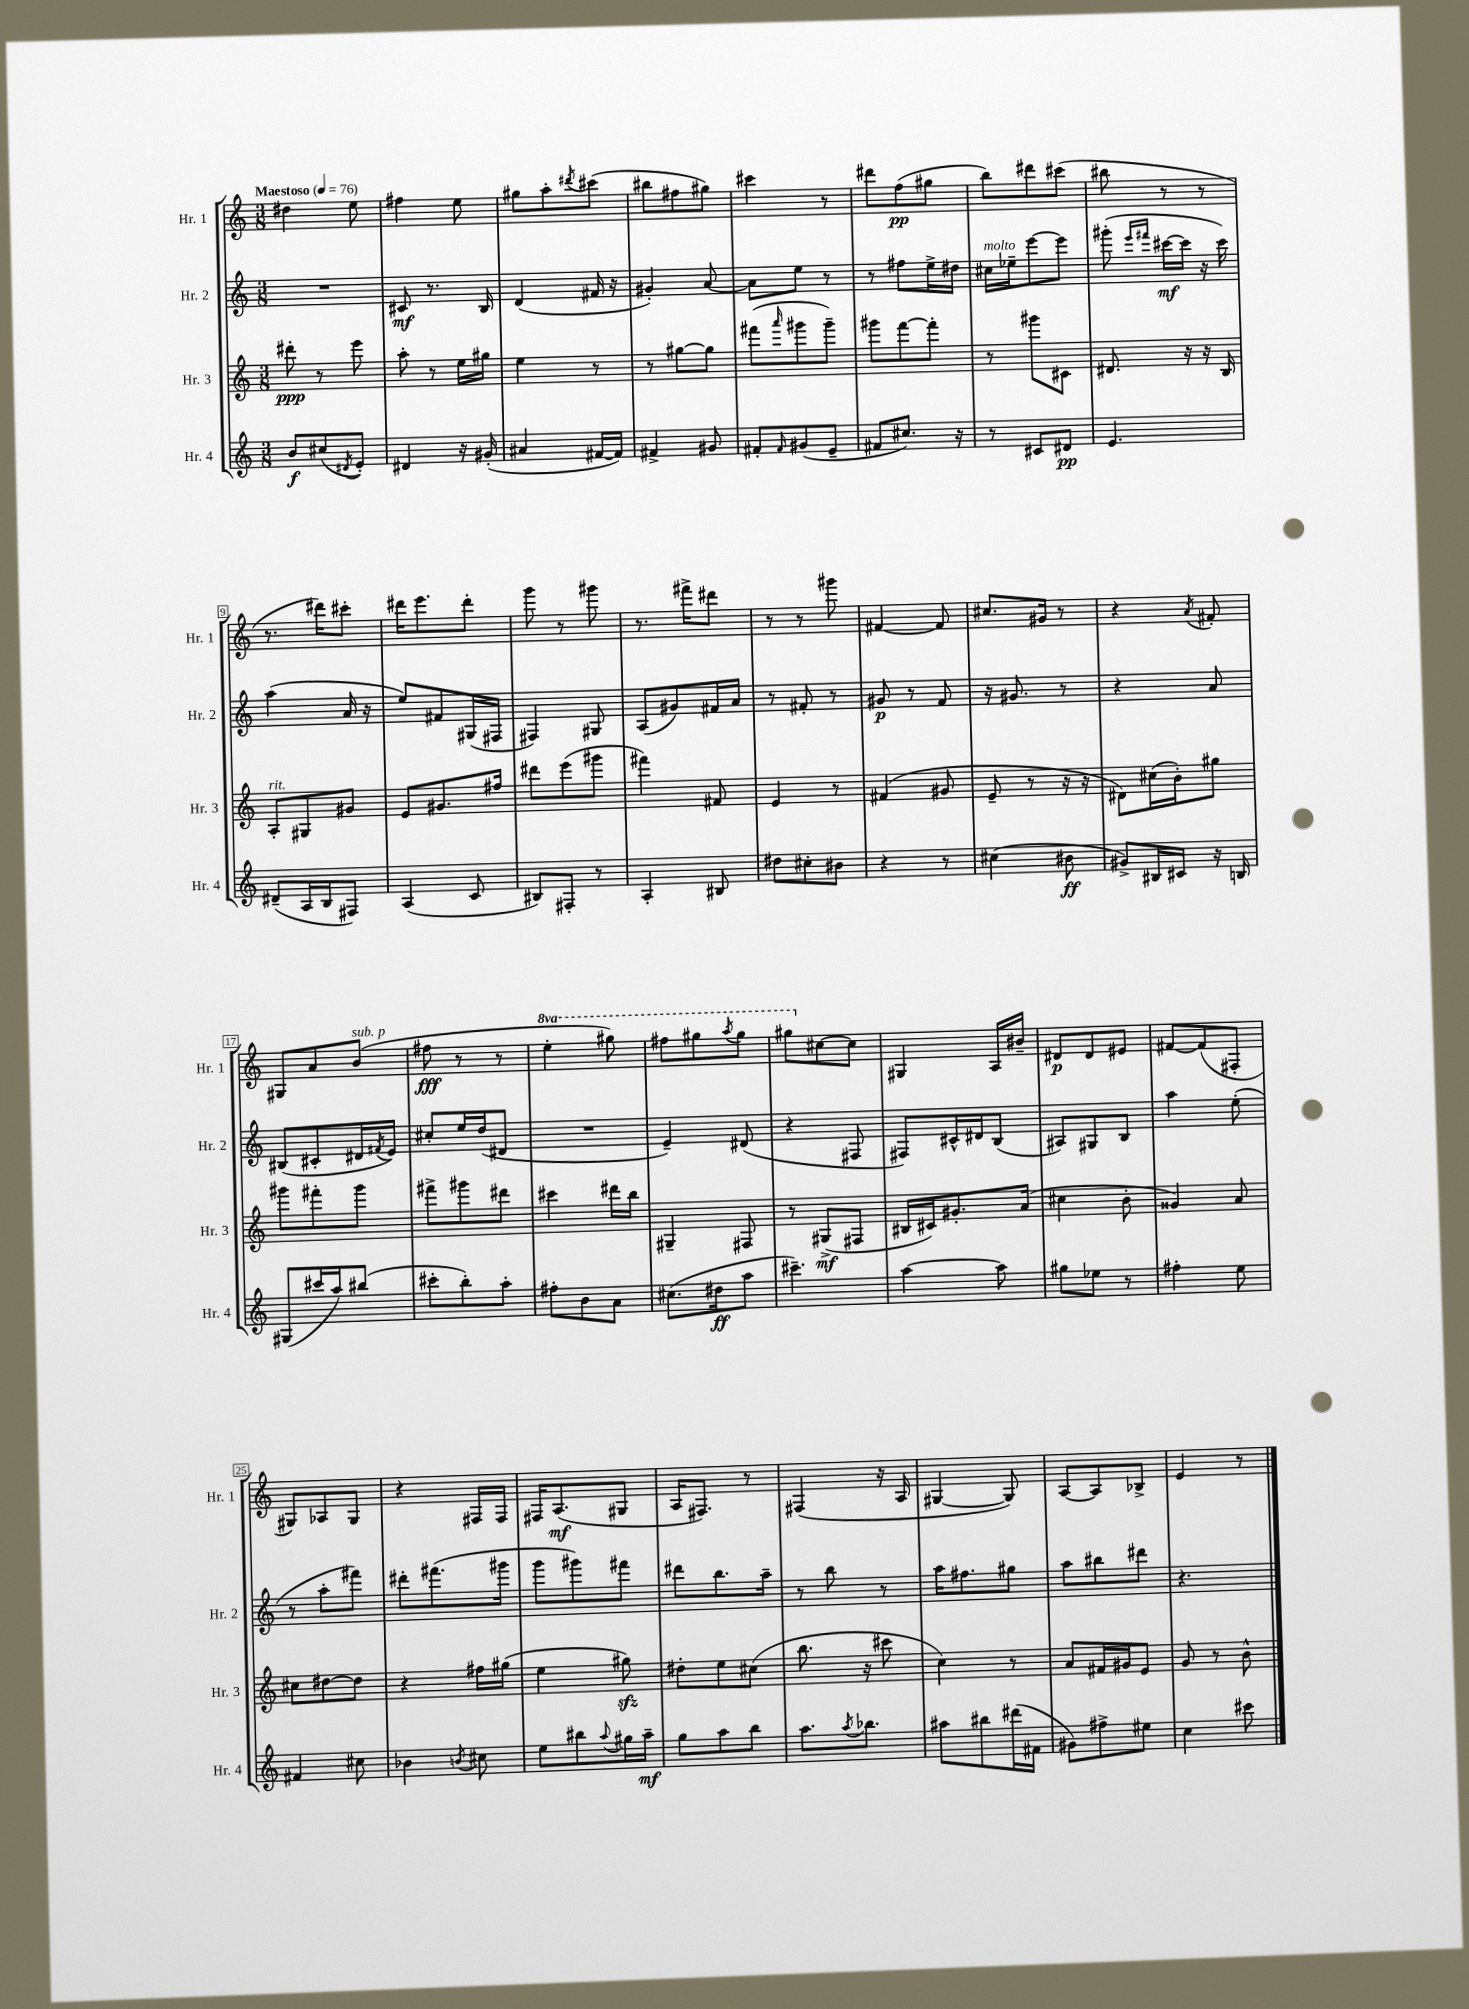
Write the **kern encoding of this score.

**kern	**dynam	**kern	**dynam	**kern	**dynam	**kern	**dynam
*part4	*part4	*part3	*part3	*part2	*part2	*part1	*part1
*staff4	*staff4	*staff3	*staff3	*staff2	*staff2	*staff1	*staff1
*I"Hr. 4	*	*I"Hr. 3	*	*I"Hr. 2	*	*I"Hr. 1	*
*I'Hr. 4	*	*I'Hr. 3	*	*I'Hr. 2	*	*I'Hr. 1	*
*clefG2	*	*clefG2	*	*clefG2	*	*clefG2	*
*k[]	*	*k[]	*	*k[]	*	*k[]	*
*M3/8	*	*M3/8	*	*M3/8	*	*M3/8	*
*MM76	*	*MM76	*	*MM76	*	*MM76	*
=1	=1	=1	=1	=1	=1	=1	=1
!	!	!	!	!	!	!LO:TX:a:B:t=Maestoso	!
8b/L	f	8ddd#X'\	ppp	4.r	.	4dd#X\	.
(8cc#X/	.	8r	.	.	.	.	.
8qd#X/	.	.	.	.	.	.	.
8e'/J)	.	8eee\	.	.	.	8ee\	.
=2	=2	=2	=2	=2	=2	=2	=2
4d#X/	.	8aa'\	.	8c#X/	mf	4ff#X\	.
.	.	8r	.	8.r	.	.	.
16r	.	16ee\LL	.	.	.	8ee\	.
(16g#X'/	.	16gg#X\JJ	.	16B/	.	.	.
=3	=3	=3	=3	=3	=3	=3	=3
4a#X/	.	4ee\	.	(4d/	.	8gg#X\L	.
.	.	.	.	.	.	8aa'\	.
.	.	.	.	.	.	8qddd#X/	.
[16f#X/LL	.	8r	.	16f#X/	.	(8ccc#X\J	.
16f#/JJ])	.	.	.	16r	.	.	.
=4	=4	=4	=4	=4	=4	=4	=4
4f#X^/	.	8r	.	4g#X'/)	.	8bb#X\L	.
.	.	[8gg#X\L	.	.	.	8ff#X\	.
8g#X/	.	8gg#\J]	.	[8a/	.	8gg#X\J)	.
=5	=5	=5	=5	=5	=5	=5	=5
8f#X'/L	.	(8fff#X\L	.	8a\L]	.	4ccc#X\	.
16qqf#/	.	16qqaaa/	.	.	.	.	.
(8g#X/	.	8ggg#X\	.	8ee\J	.	.	.
8e~/J	.	8ggg#~\J)	.	8r	.	8r	.
=6	=6	=6	=6	=6	=6	=6	=6
8f#X/L	.	8ggg#X\L	.	8r	.	8ddd#X\L	.
8.cc#X/J)	.	[8fff\	.	8ff#X\L	.	(8ff\	pp
.	.	8fff'\J]	.	16ee^\L	.	8gg#X\J	.
16r	.	.	.	16dd#X\JJ	.	.	.
=7	=7	=7	=7	=7	=7	=7	=7
!	!	!	!	!LO:TX:a:i:t=molto	!	!	!
8r	.	8r	.	16cc#X\LL	.	8bb\L)	.
.	.	.	.	16ee-X~\J	.	.	.
8c#X/L	.	8ggg#X\L	.	[8eee\	.	8ddd#X\	.
8d#X/J	pp	8c#X\J	.	8eee\J]	.	(8ccc#X\J	.
=8	=8	=8	=8	=8	=8	=8	=8
4.e/	.	8.d#X/	.	(8ggg#X'\	.	8bb#X\	.
.	.	.	.	16qqeee/LL	.	.	.
.	.	.	.	16qqfff#X/JJ	.	.	.
.	.	.	.	[16ccc#X\LL	mf	8r	.
.	.	16r	.	16ccc#\JJ]	.	.	.
.	.	16r	.	16r	.	8r	.
.	.	16B/	.	16ccc#\)	.	.	.
!!LO:LB:g=z
=9	=9	=9	=9	=9	=9	=9	=9
!	!	!LO:TX:a:i:t=rit.	!	!	!	!	!
(8d#X~/L	.	8A'/L	.	(4aa\	.	8.r	.
16A/L	.	8G#X/	.	.	.	.	.
16B/J	.	.	.	.	.	16ddd#X\KL)	.
8F#X/J)	.	8g#X/J	.	16a/	.	8ccc#X'\J	.
.	.	.	.	16r	.	.	.
=10	=10	=10	=10	=10	=10	=10	=10
(4A/	.	8e/L	.	8ee/L)	.	16ddd#X\KL	.
.	.	.	.	.	.	8.eee\	.
.	.	8.g#X/	.	8f#X/	.	.	.
8c/	.	.	.	(16G#X/L	.	8ddd#'\J	.
.	.	16ff#X/Jk	.	16F#X/JJ	.	.	.
=11	=11	=11	=11	=11	=11	=11	=11
8B#X/L)	.	8ddd#X\L	.	4F#X/)	.	8ggg\	.
8F#X'/J	.	(8eee\	.	.	.	8r	.
8r	.	8ggg#X\J	.	8G#X/	.	8ggg#X\	.
=12	=12	=12	=12	=12	=12	=12	=12
4A'/	.	4fff#X\)	.	(8A/L	.	8.r	.
.	.	.	.	8g#X/)	.	.	.
.	.	.	.	.	.	16fff#X^\KL	.
8B#X/	.	8f#X/	.	16f#X/L	.	8ddd#X\J	.
.	.	.	.	16a/JJ	.	.	.
=13	=13	=13	=13	=13	=13	=13	=13
8dd#X\L	.	4e/	.	8r	.	8r	.
8cc#X'\	.	.	.	8f#X'/	.	8r	.
8b#X\J	.	8r	.	8r	.	8ggg#X\	.
=14	=14	=14	=14	=14	=14	=14	=14
4r	.	(4f#X/	.	8g#X/	p	[4f#X/	.
.	.	.	.	8r	.	.	.
8r	.	8g#X/	.	8f/	.	8f#/]	.
=15	=15	=15	=15	=15	=15	=15	=15
(4cc#X\	.	8e~/	.	16r	.	8.cc#X/L	.
.	.	.	.	8.g#X/	.	.	.
.	.	8r	.	.	.	.	.
.	.	.	.	.	.	16g#X/Jk	.
8b#X\	ff	16r	.	8r	.	8r	.
.	.	16r	.	.	.	.	.
=16	=16	=16	=16	=16	=16	=16	=16
8g#X^/L)	.	8d#X\L)	.	4r	.	4r	.
16B#X/L	.	(16cc#X\L	.	.	.	.	.
16c#X/JJ	.	16b'\J)	.	.	.	.	.
.	.	.	.	.	.	8qa/	.
16r	.	8gg#X\J	.	8a/	.	8f#X'/	.
16Bn/	.	.	.	.	.	.	.
!!LO:LB:g=z
=17	=17	=17	=17	=17	=17	=17	=17
(8G#X/L	.	8ggg#X\L	.	(8B#X/L	.	8G#X/L	.
16ccc#X/L	.	8fff#X'\	.	8c#X'/	.	8a/	.
16aa/J)	.	.	.	.	.	.	.
!	!	!	!	!	!	!LO:TX:a:i:t=sub. p	!
(8bb#X/J	.	8ggg#\J	.	16d#X/L	.	(8b/J	.
.	.	.	.	8qf#X/	.	.	.
.	.	.	.	16e/JJ)	.	.	.
=18	=18	=18	=18	=18	=18	=18	=18
8ccc#X'\L	.	8fff#X^\L	.	8cc#X'/L	.	8ff#X\	fff
8bb'\)	.	8ggg#X\	.	16ee/L	.	8r	.
.	.	.	.	(16dd/J	.	.	.
8aa'\J	.	8ddd#X\J	.	8d#X/J	.	8r	.
=19	=19	=19	=19	=19	=19	=19	=19
*	*	*	*	*	*	*8va	*
8ff#X'\L	.	4ccc#X\	.	4.r	.	4eee'\	.
8b\	.	.	.	.	.	.	.
8a\J	.	16ddd#X\LL	.	.	.	8ggg#X\)	.
.	.	16bb\JJ	.	.	.	.	.
=20	=20	=20	=20	=20	=20	=20	=20
(8.cc#X\L	.	4G#X~/	.	4e~/)	.	8fff#X\L	.
.	.	.	.	.	.	8ggg#X\	.
16dd#X\k	ff	.	.	.	.	.	.
.	.	.	.	.	.	8qaaa/	.
8aa\J	.	8F#X/	.	(8d#X/	.	8ggg#\J	.
=21	=21	=21	=21	=21	=21	=21	=21
4.ccc#X~\)	.	8r	.	4r	.	8ggg#X\L	.
*	*	*	*	*	*	*X8va	*
.	.	(8G#X^/L	mf	.	.	[8cc#X\	.
.	.	8F#X/J	.	8F#X/	.	8cc#\J]	.
=22	=22	=22	=22	=22	=22	=22	=22
[4aa\	.	16B#X/LL	.	8F#X/L)	.	4G#X/	.
.	.	16c#X/J)	.	.	.	.	.
.	.	8.g#X'/	.	16c#X^^/L	.	.	.
.	.	.	.	16d#X/J	.	.	.
8aa\]	.	.	.	(8B/J	.	16A/LL	.
.	.	(16a/Jk	.	.	.	16b#X~/JJ	.
=23	=23	=23	=23	=23	=23	=23	=23
8gg#X\L	.	4cc#X\	.	8A#X/L)	.	8d#X/L	p
8ee-X\J	.	.	.	8G#X/	.	8d#/	.
8r	.	8b'\	.	8B/J	.	8e#X/J	.
=24	=24	=24	=24	=24	=24	=24	=24
4ff#X'\	.	4g##X/)	.	4aa\	.	[8f#X/L	.
.	.	.	.	.	.	(8f#/]	.
8ee\	.	8a/	.	(8ee'\	.	8F#X'/J	.
!!LO:LB:g=z
=25	=25	=25	=25	=25	=25	=25	=25
4f#X/	.	8cc#X\L	.	8r	.	8G#X/L)	.
.	.	[8dd#X\	.	8aa'\L	.	8A-X/	.
8cc#X\	.	8dd#\J]	.	8fff#X\J)	.	8G#/J	.
=26	=26	=26	=26	=26	=26	=26	=26
4b-X\	.	4r	.	8ddd#X'\L	.	4r	.
.	.	.	.	(8.fff#X\	.	.	.
8qbn/	.	.	.	.	.	.	.
8cc#X\	.	16ff#X\LL	.	.	.	16F#X/LL	.
.	.	(16gg#X\JJ	.	16ggg#X\Jk	.	16F#/JJ	.
=27	=27	=27	=27	=27	=27	=27	=27
8ee\L	.	4ee\	.	8ggg\L	.	16F#X/KL	.
.	.	.	.	.	.	(8.A/	mf
8bb#X\	.	.	.	8ggg#X\)	.	.	.
8qqaa/	.	.	.	.	.	.	.
16gg#X\L	.	8gg#Xzz\)	.	8fff#X\J	.	8G#X/J	.
16aa~\JJ	mf	.	.	.	.	.	.
=28	=28	=28	=28	=28	=28	=28	=28
8gg\L	.	8dd#X'\L	.	8ddd#X\L	.	16A/KL	.
.	.	.	.	.	.	8.F#X/J)	.
8aa\	.	8ee\	.	8.bb\	.	.	.
8bb\J	.	(8cc#X\J	.	.	.	8r	.
.	.	.	.	16aa~\Jk	.	.	.
=29	=29	=29	=29	=29	=29	=29	=29
8.aa\L	.	8.bb\	.	8r	.	(4F#X/	.
.	.	.	.	8bb\	.	.	.
8qaa/	.	.	.	.	.	.	.
8.bb-X\J	.	16r	.	.	.	.	.
.	.	8ccc#X\	.	8r	.	16r	.
.	.	.	.	.	.	16A/	.
=30	=30	=30	=30	=30	=30	=30	=30
8aa#X\L	.	4cc\)	.	16aa\KL	.	[4G#X/	.
.	.	.	.	8.ff#X\	.	.	.
8bb#X\	.	.	.	.	.	.	.
(16ddd#X\L	.	8r	.	8gg#X\J	.	8G#/])	.
16f#X\JJ	.	.	.	.	.	.	.
=31	=31	=31	=31	=31	=31	=31	=31
8g#X\L)	.	8a/L	.	8aa\L	.	[8A/L	.
8ff#X^\	.	16f#X/L	.	8bb#X\	.	8A/]	.
.	.	16g#X/J	.	.	.	.	.
8ee#X\J	.	8e/J	.	8ddd#X\J	.	8B-X^/J	.
=32	=32	=32	=32	=32	=32	=32	=32
4cc\	.	8g/	.	4.r	.	4e/	.
.	.	8r	.	.	.	.	.
8ccc#X\	.	8b^^\	.	.	.	8r	.
==	==	==	==	==	==	==	==
*-	*-	*-	*-	*-	*-	*-	*-
